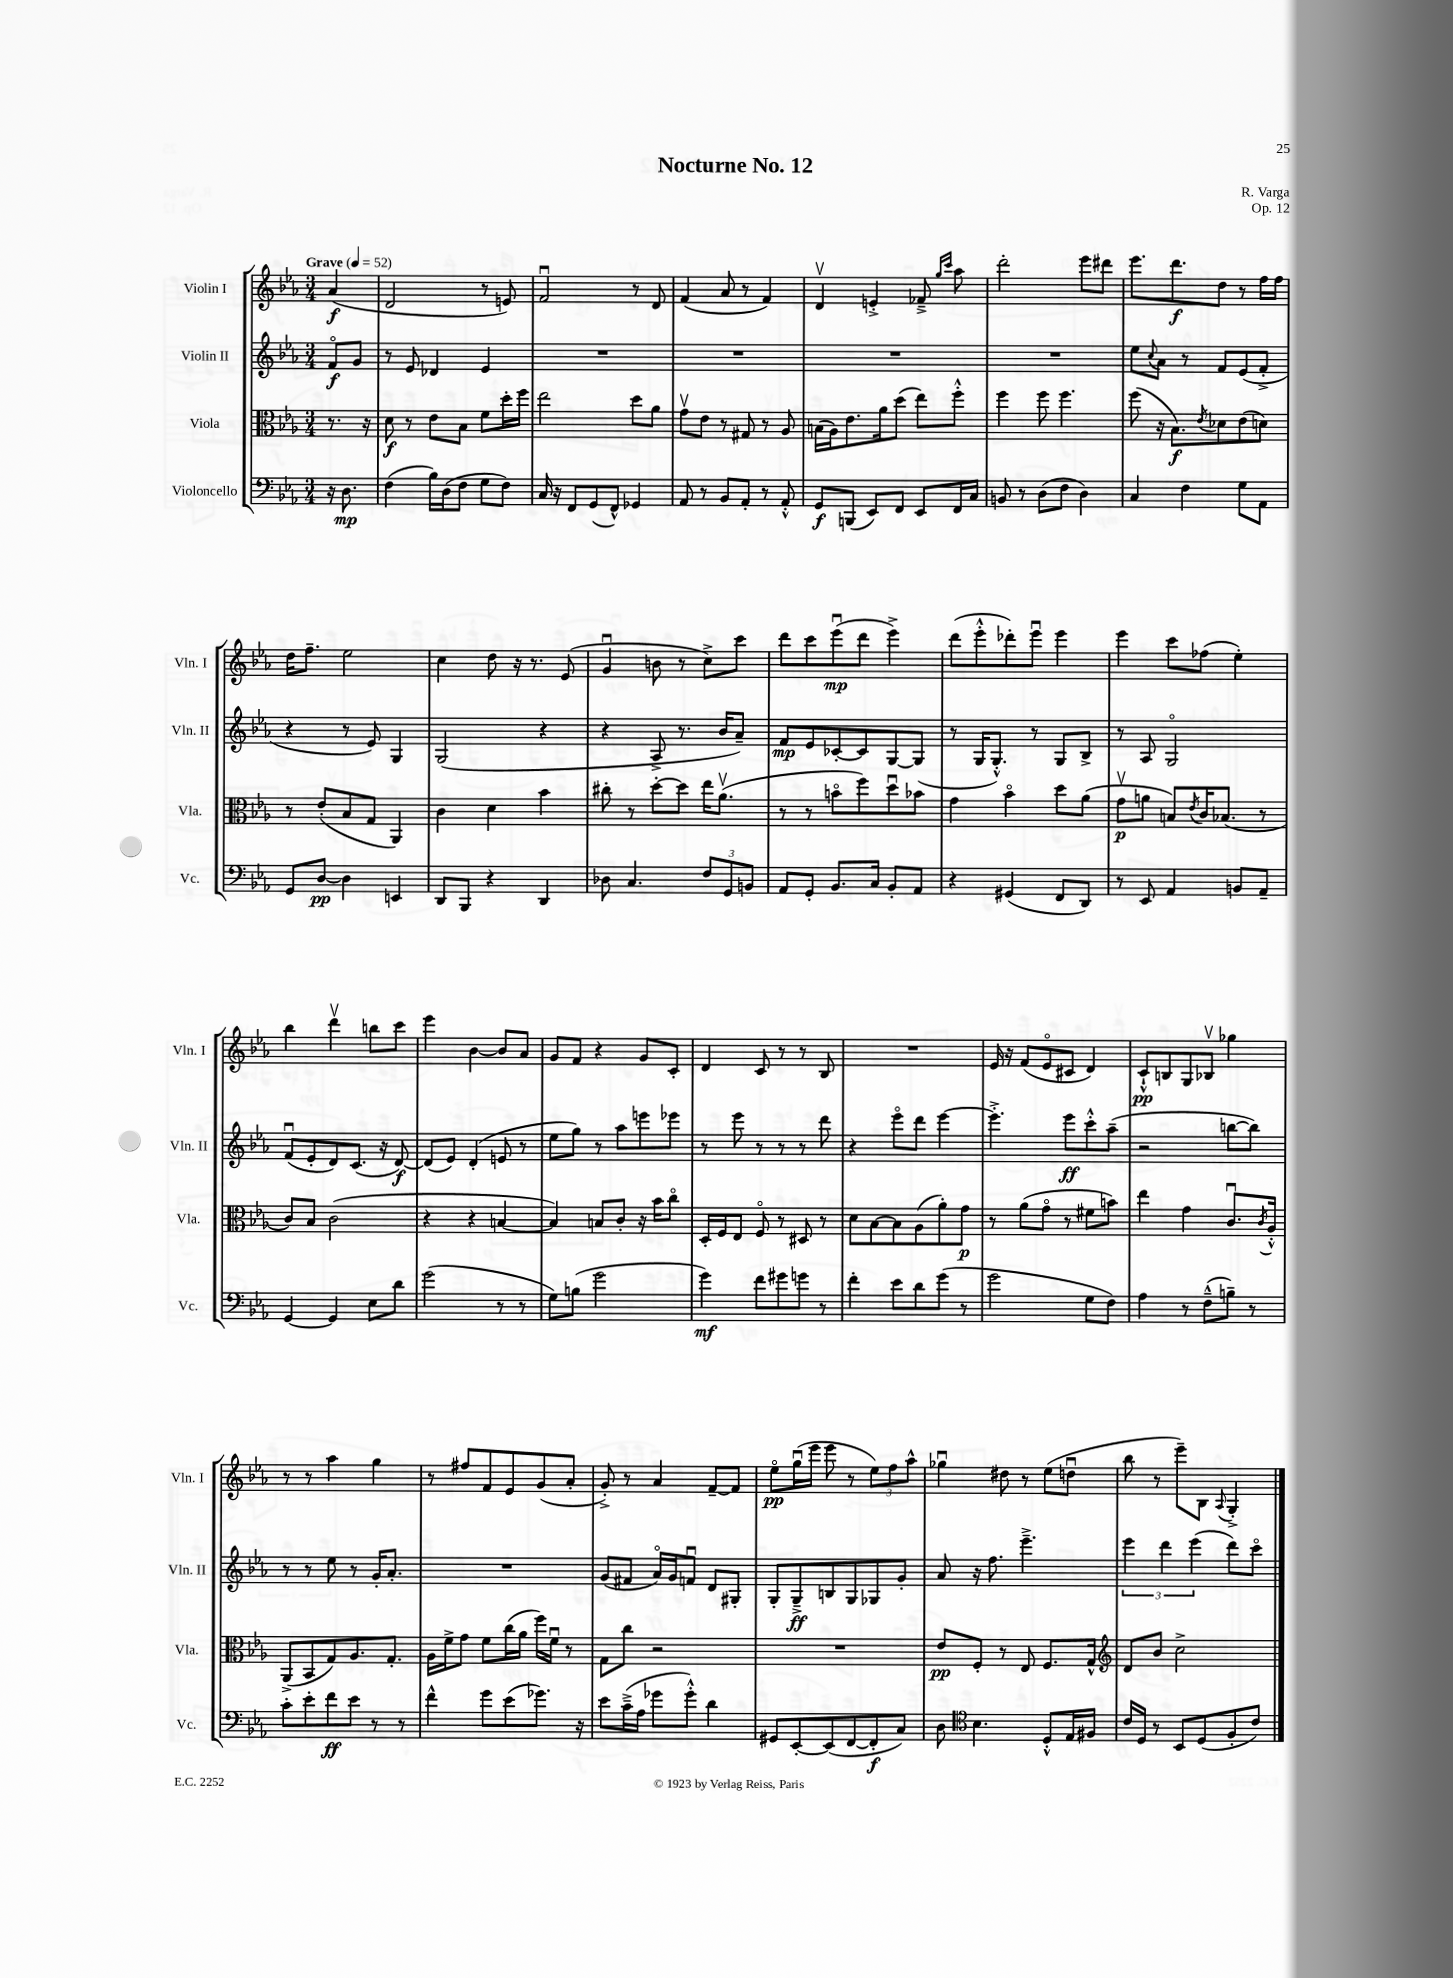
\header { title = "Nocturne No. 12" composer = "R. Varga" opus = "Op. 12" }
<<
\new StaffGroup <<
\new Staff = "s0" \with { instrumentName = "Violin I" shortInstrumentName = "Vln. I" } {
    \clef treble \key ees \major \numericTimeSignature \time 3/4 \partial 4 \tempo "Grave" 4 = 52
    aes'4\f( |
    d'2 r8 e'8) |
    f'2\downbow r8 d'8 |
    f'4( aes'8 r8 f'4) |
    d'4\upbow e'4-.-> fes'8---> \grace { g''16 c'''16 } aes''8 |
    d'''2-. ees'''8 dis'''8 |
    ees'''8. d'''8.\f d''8 r8 f''16 f''16 |
    d''16 f''8.-- ees''2 |
    c''4 d''8 r16 r8. ees'8( |
    g'4\downbow b'8 r8 c''8->) c'''8 |
    d'''8 c'''8 ees'''8\downbow\mp( d'''8 ees'''4->) |
    d'''8( ees'''8-.-^ des'''8-.) ees'''8\downbow ees'''4 |
    ees'''4 c'''8 fes''8( ees''4-.) |
    bes''4 d'''4\upbow b''8 c'''8 |
    ees'''4 bes'4~ bes'8 aes'8 |
    g'8 f'8 r4 g'8 c'8-. |
    d'4 c'8 r8 r8 bes8 |
    R2. |
    ees'16 r16 f'8( ees'8\flageolet cis'8 d'4) |
    c'8-!-^\pp b8 g8 bes8\upbow ges''4 |
    r8 r8 aes''4 g''4 |
    r8 fis''8 f'8 ees'8 g'8( aes'8-. |
    g'8-.->) r8 aes'4 f'8~-- f'8 |
    ees''8\flageolet\pp g''16\downbow( ees'''16 ees'''8 r8 \tuplet 3/2 { ees''8) f''8 aes''8-^ } |
    ges''4\downbow dis''8 r8 ees''8( d''8\downbow |
    bes''8 r8 ees'''8--) bes8 \appoggiatura { aes8 } g4-.-> \bar "|." |
}
\new Staff = "s1" \with { instrumentName = "Violin II" shortInstrumentName = "Vln. II" } {
    \clef treble \key ees \major \numericTimeSignature \time 3/4 \partial 4
    f'8\flageolet\f g'8 |
    r8 ees'8 des'4 ees'4 |
    R2. |
    R2. |
    R2. |
    R2. |
    ees''8 \appoggiatura { c''8 } aes'8 r8 f'8 ees'8( f'8-.-> |
    r4 r8 ees'8) g4 |
    g2( r4 |
    r4 aes8-> r8. bes'16 aes'8--) |
    f'8\mp ees'8 ces'8~-. ces'8 g8~ g8( |
    r8 g16 g8.-.-^) r8 g8 bes8-> |
    r8 aes8 g2\flageolet |
    f'8\downbow( ees'8-. d'8) c'8.( r16 d'8~\f) |
    d'8( ees'8) d'4-.( e'8 r8 |
    ees''8 g''8) r8 aes''8 e'''8 ees'''8 |
    r8 ees'''8 r8 r8 r8 d'''8 |
    r4 ees'''8\flageolet d'''8 ees'''4~ |
    ees'''4.-.-> ees'''8\ff c'''8-.-^ aes''8--( |
    r2 b''8~ b''8) |
    r8 r8 ees''8 r8 g'16-. aes'8.-. |
    R2. |
    g'8( fis'8 aes'16\flageolet) g'16 f'8\downbow d'8 gis8-. |
    g8-. g8--->\ff b8 g8 ges8 g'8-. |
    aes'8 r16 f''8. ees'''4.---> |
    \tuplet 3/2 { ees'''4 d'''4 ees'''4( } d'''8) c'''8\flageolet \bar "|." |
}
\new Staff = "s2" \with { instrumentName = "Viola" shortInstrumentName = "Vla." } {
    \clef alto \key ees \major \numericTimeSignature \time 3/4 \partial 4
    r8. r16 |
    d'8\f r8 ees'8 bes8 f'8 d''16-. f''16 |
    ees''2 d''8 aes'8 |
    g'8\upbow ees'8 r8 gis8 r8 aes8 |
    b16( aes16) ees'8. aes'16 d''8( ees''8) f''8-.-^ |
    f''4 f''8 f''4. |
    f''8( r16 bes8.\f) \acciaccatura { ees'8 } des'8 ees'8( d'8) |
    r8 ees'8-.( bes8 g8 aes,4) |
    c'4 d'4 bes'4 |
    cis''8-. r8 d''8~-. d''8 ees''16 aes'8.\upbow( |
    r8 r8 b'8\flageolet f''8) d''8\downbow bes'8 |
    g'4 bes'4\flageolet d''8 aes'8( |
    g'8\upbow\p a'8 b8) \acciaccatura { ees'8 } c'16 bes8.( r8 |
    c'8) bes8 c'2( |
    r4 r4 b4~ |
    b4) b8 c'8-. r16 bes'16 c''8\flageolet |
    d16-. f16 ees8 f8\flageolet r8 dis8 r8 |
    d'8 bes8~ bes8 aes8( aes'8-.) g'8\p |
    r8 aes'8( g'8\flageolet r8 fis'8 b'8) |
    ees''4 g'4 c'8.\downbow \acciaccatura { c'8 } aes16-.-^ |
    aes,8->( bes,8 g8) aes8. g8.-. |
    aes16 f'16-> g'8 f'8 c''16( aes'16 f''16) f'16\downbow r8 |
    g8 c''8 r2 |
    R2. |
    ees'8\pp f8-. r8 ees8 f8. g16-^ |
    \clef treble d'8 bes'8 c''2-> \bar "|." |
}
\new Staff = "s3" \with { instrumentName = "Violoncello" shortInstrumentName = "Vc." } {
    \clef bass \key ees \major \numericTimeSignature \time 3/4 \partial 4
    r16 d8.\mp |
    f4( bes16) d16( f8 g8 f8) |
    c16 r16 f,8 g,8( f,8-^) ges,4 |
    aes,8 r8 bes,8 aes,8-. r8 aes,8-.-^ |
    g,8\f b,,8( ees,8) f,8 ees,8 f,16 c16 |
    b,8 r8 d8( f8 d4) |
    c4 f4 g8 aes,8 |
    g,8 d8~\pp d4 e,4 |
    d,8 bes,,8 r4 d,4 |
    des8 c4. \tuplet 3/2 { f8 g,8 b,8 } |
    aes,8 g,8-. bes,8. c16 bes,8-. aes,8 |
    r4 gis,4( f,8 d,8) |
    r8 ees,8 aes,4 b,8 aes,8-- |
    g,4~ g,4 ees8 d'8 |
    g'2( r8 r8 |
    g8) b8( g'2 |
    g'4\mf) f'8 gis'8 g'8 r8 |
    f'4-. ees'8 d'8 g'8( r8 |
    g'2 g8 f8) |
    aes4 r8 f8---^( b8--) r8 |
    c'8-. ees'8-. f'8\ff ees'8 r8 r8 |
    f'4-^ g'8 ees'8( ges'8.) r16 |
    ees'8 c'16--->( aes16 ges'8 ges'8-.-^) d'4 |
    gis,8 ees,8~-. ees,8( f,8~ f,8-.\f c8) |
    d8 \clef tenor bes4. d8-.-^ ees16 fis16 |
    c'16 d16 r8 bes,8 d8( f8-. c'8) \bar "|." |
}
>>
>>
\layout { \context { \Score \remove "Bar_number_engraver" } }
